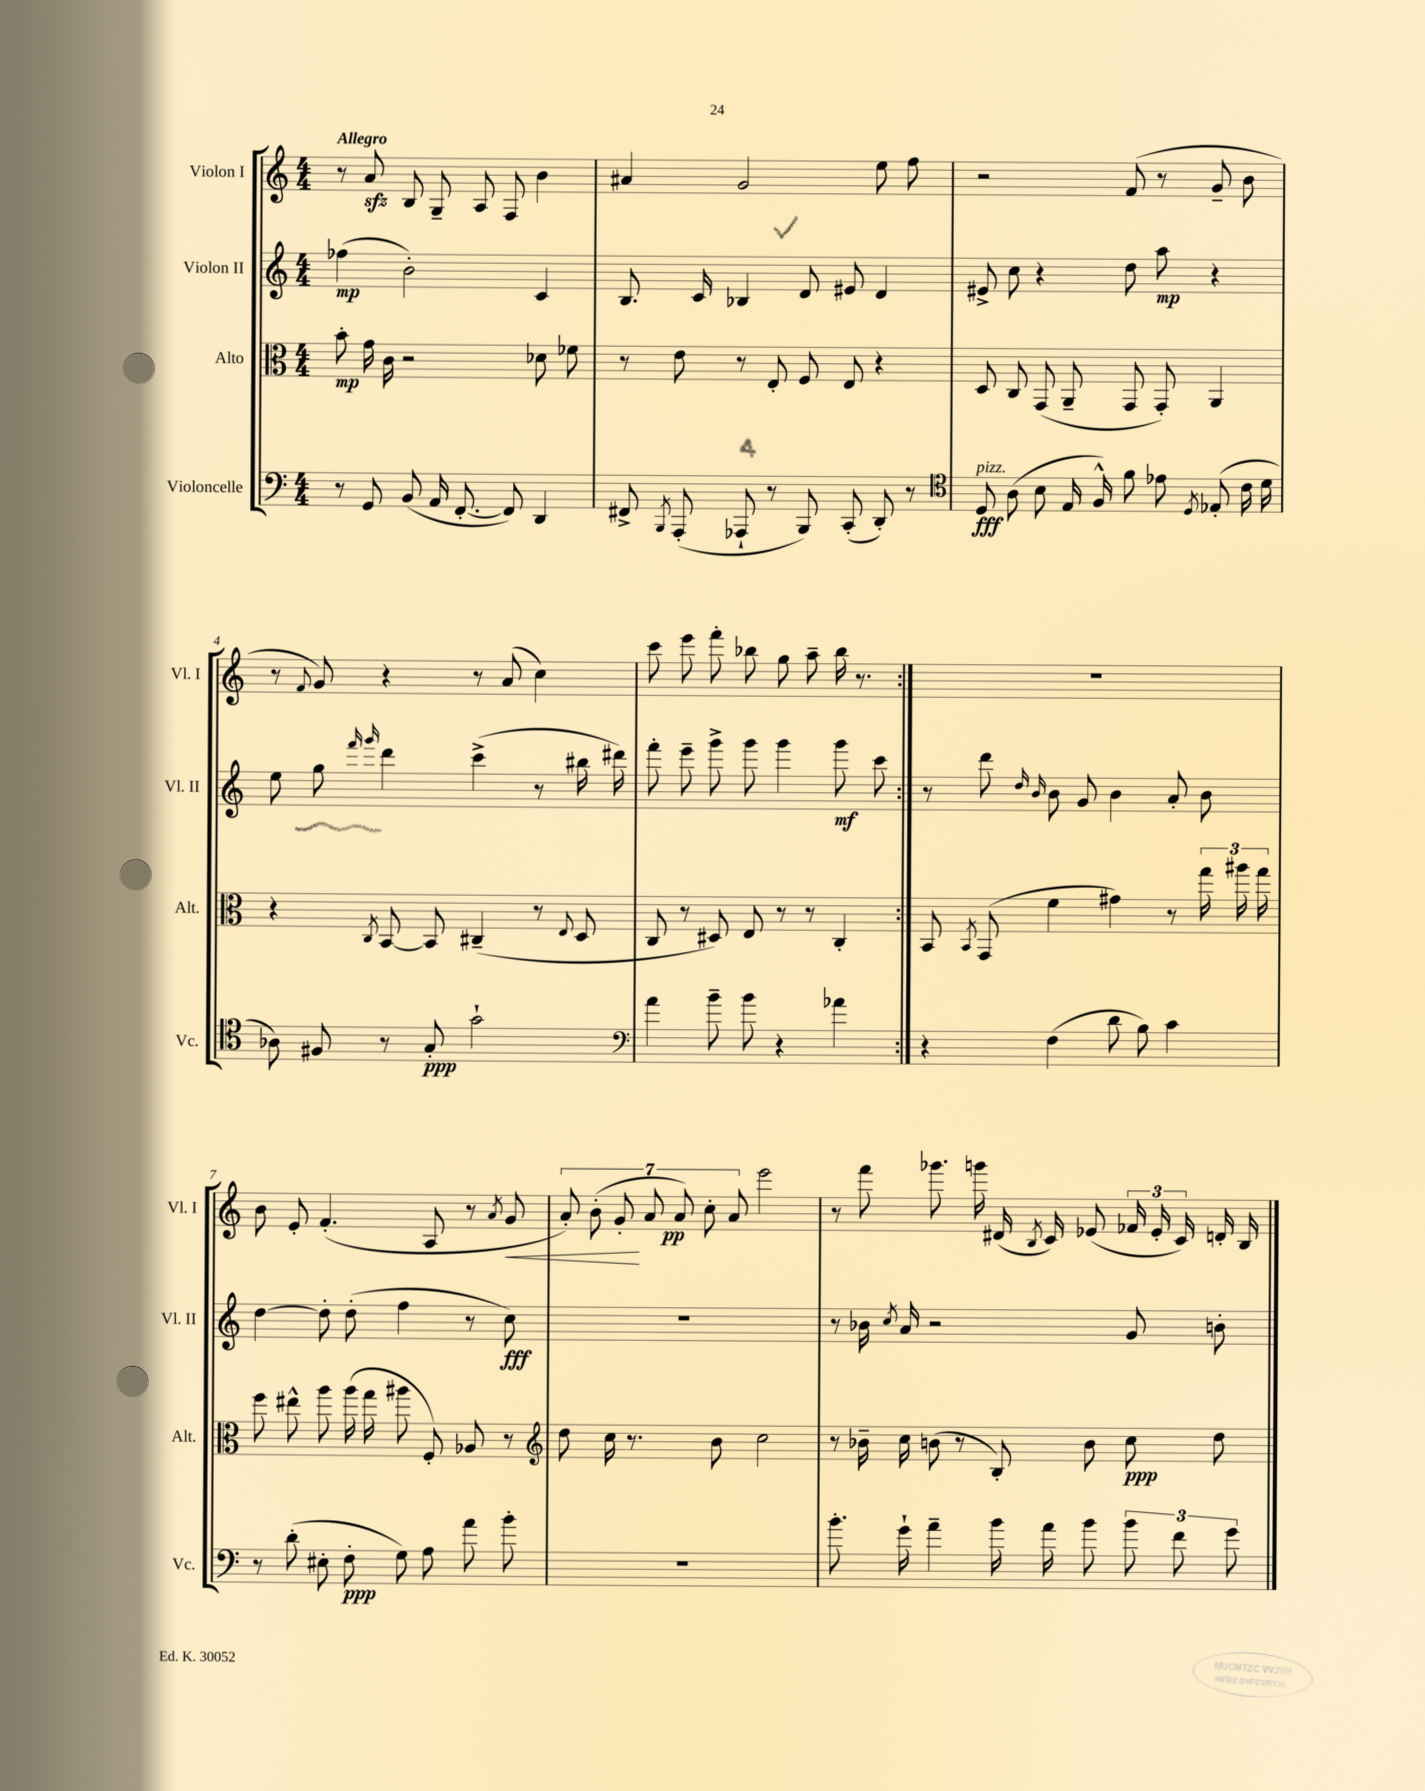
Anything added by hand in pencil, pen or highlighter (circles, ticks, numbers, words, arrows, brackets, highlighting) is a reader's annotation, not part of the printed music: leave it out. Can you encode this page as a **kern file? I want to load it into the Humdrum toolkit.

**kern	**dynam	**kern	**dynam	**kern	**dynam	**kern	**dynam
*part4	*part4	*part3	*part3	*part2	*part2	*part1	*part1
*staff4	*staff4	*staff3	*staff3	*staff2	*staff2	*staff1	*staff1
*I"Violoncelle	*	*I"Alto	*	*I"Violon II	*	*I"Violon I	*
*I'Vc.	*	*I'Alt.	*	*I'Vl. II	*	*I'Vl. I	*
*clefF4	*	*clefC3	*	*clefG2	*	*clefG2	*
*k[]	*	*k[]	*	*k[]	*	*k[]	*
*M4/4	*	*M4/4	*	*M4/4	*	*M4/4	*
=1	=1	=1	=1	=1	=1	=1	=1
!	!	!	!	!	!	!LO:TX:a:B:t=Allegro	!
8r	.	8b'\	mp	(4ff-X\	mp	8r	.
8GG/	.	16g\	.	.	.	8azz/	.
.	.	16c\	.	.	.	.	.
(8BB/	.	2r	.	2b'\)	.	8B/	.
16AA/	.	.	.	.	.	8G~/	.
[8.FF'/	.	.	.	.	.	.	.
.	.	.	.	.	.	8A/	.
8FF/])	.	.	.	.	.	8F/	.
4DD/	.	8d-X\	.	4c/	.	4b\	.
.	.	8f-X\	.	.	.	.	.
=2	=2	=2	=2	=2	=2	=2	=2
8FF#X^/	.	8r	.	8.B/	.	4a#X/	.
8qBBB/	.	.	.	.	.	.	.
(8AAA'/	.	8e\	.	.	.	.	.
.	.	.	.	16c/	.	.	.
8AAA-X`/	.	8r	.	4B-X/	.	2g/	.
8r	.	8E'/	.	.	.	.	.
8BBB/)	.	8F/	.	8d/	.	.	.
(8CC'/	.	8E/	.	8e#X/	.	.	.
8DD'/)	.	4r	.	4d/	.	8ee\	.
8r	.	.	.	.	.	8ff\	.
=3	=3	=3	=3	=3	=3	=3	=3
*clefC4	*	*	*	*	*	*	*
!LO:TX:a:i:t=pizz.	!	!	!	!	!	!	!
8D/	fff	8D/	.	8e#X^/	.	2r	.
(8A\	.	8C/	.	8cc\	.	.	.
8B\	.	(8GG/	.	4r	.	.	.
16E/	.	8AA~/	.	.	.	.	.
16F^^/)	.	.	.	.	.	.	.
8f\	.	8GG/	.	8dd\	.	(8f/	.
8e-X\	.	8GG'/)	.	8aa\	mp	8r	.
8qD/	.	.	.	.	.	.	.
(8E-X'/	.	4AA/	.	4r	.	8g~/	.
16c\	.	.	.	.	.	8b\	.
16d\	.	.	.	.	.	.	.
!!LO:LB:g=z
=4	=4	=4	=4	=4	=4	=4	=4
8A-X\)	.	4r	.	8ee\	.	8r	.
.	.	.	.	.	.	8qqf/	.
8F#X/	.	.	.	8gg\	.	8g/)	.
.	.	.	.	16qqfff/	.	.	.
.	.	8qC/	.	16qqggg/	.	.	.
8r	.	[8BB/	.	4ddd\	.	4r	.
8G'/	ppp	8BB/]	.	.	.	.	.
2g`\	.	(4C#X~/	.	(4ccc^\	.	8r	.
.	.	.	.	.	.	(8a/	.
.	.	8r	.	8r	.	4cc\)	.
.	.	8qqE/	.	.	.	.	.
.	.	8D/	.	16bb#X\	.	.	.
.	.	.	.	16ddd#X\)	.	.	.
=5	=5	=5	=5	=5	=5	=5	=5
*clefF4	*	*	*	*	*	*	*
4a\	.	8C/	.	8fff'\	.	8ccc\	.
.	.	8r	.	8eee~\	.	8eee\	.
8b~\	.	8D#X/)	.	8ggg^\	.	8fff'\	.
8b\	.	8E/	.	8ggg\	.	8bb-X\	.
4r	.	8r	.	4ggg\	.	8gg\	.
.	.	8r	.	.	.	8aa~\	.
4a-X\	.	4C'/	.	8ggg\	mf	16bb-\	.
.	.	.	.	.	.	8.r	.
.	.	.	.	8ccc\	.	.	.
=6:|!	=6:|!	=6:|!	=6:|!	=6:|!	=6:|!	=6:|!	=6:|!
4r	.	8BB/	.	8r	.	1r	.
.	.	8qBB/	.	.	.	.	.
.	.	(8GG/	.	8ddd\	.	.	.
.	.	.	.	16qqdd/	.	.	.
.	.	.	.	16qqb/	.	.	.
(4F\	.	4f\	.	8b\	.	.	.
.	.	.	.	8g/	.	.	.
8d\	.	4g#X\)	.	4b\	.	.	.
8B\)	.	.	.	.	.	.	.
4c\	.	8r	.	8a'/	.	.	.
.	.	24gg\	.	8b\	.	.	.
.	.	24aa#X\	.	.	.	.	.
.	.	24gg\	.	.	.	.	.
!!LO:LB:g=z
=7	=7	=7	=7	=7	=7	=7	=7
8r	.	8ff\	.	[4dd\	.	8b\	.
(8d'\	.	8ee#X^^\	.	.	.	8e'/	.
8E#X'\	.	8aa\	.	8dd'\]	.	(4.f'/	.
8F'\	ppp	(16aa\	.	(8dd'\	.	.	.
.	.	16gg\	.	.	.	.	.
8G\)	.	8aa#X\	.	4ff\	.	.	.
8A\	.	8F'/)	.	.	.	8A/	.
8a\	.	8A-X/	.	8r	.	8r	.
.	.	.	.	.	.	8qa/	.
!	!	!	!	!	!	!	!LO:HP:b
8b'\	.	8r	.	8cc\)	fff	8g/	<
=8	=8	=8	=8	=8	=8	=8	=8
*	*	*clefG2	*	*	*	*	*
1r	.	8dd\	.	1r	.	14a'/)	.
.	.	.	.	.	.	(14b'\	.
.	.	16cc\	.	.	.	.	.
.	.	.	.	.	.	14g'/	.
.	.	8.r	.	.	.	.	.
.	.	.	.	.	.	14a/	[
.	.	.	.	.	.	14a/)	pp
.	.	.	.	.	.	14cc'\	.
.	.	8b\	.	.	.	.	.
.	.	.	.	.	.	14a/	.
.	.	2cc\	.	.	.	2eee\	.
=9	=9	=9	=9	=9	=9	=9	=9
8.b'\	.	8r	.	8r	.	8r	.
.	.	16b-X~\	.	16b-X\	.	8fff\	.
.	.	.	.	8qcc/	.	.	.
16g`\	.	16cc\	.	16a/	.	.	.
4a~\	.	(8bn\	.	2r	.	8.ggg-X\	.
.	.	8r	.	.	.	.	.
.	.	.	.	.	.	16gggn\	.
16b\	.	8B'/)	.	.	.	(16d#X/	.
.	.	.	.	.	.	8qB/	.
16a\	.	.	.	.	.	16c/)	.
8b\	.	8b\	.	.	.	(8e-X/	.
12b\	.	8cc\	ppp	8g/	.	24f-X/	.
.	.	.	.	.	.	24e-'/	.
12f\	.	.	.	.	.	24c/)	.
.	.	8dd\	.	8bn'\	.	16dn'/	.
12g\	.	.	.	.	.	.	.
.	.	.	.	.	.	16B/	.
==	==	==	==	==	==	==	==
*-	*-	*-	*-	*-	*-	*-	*-
